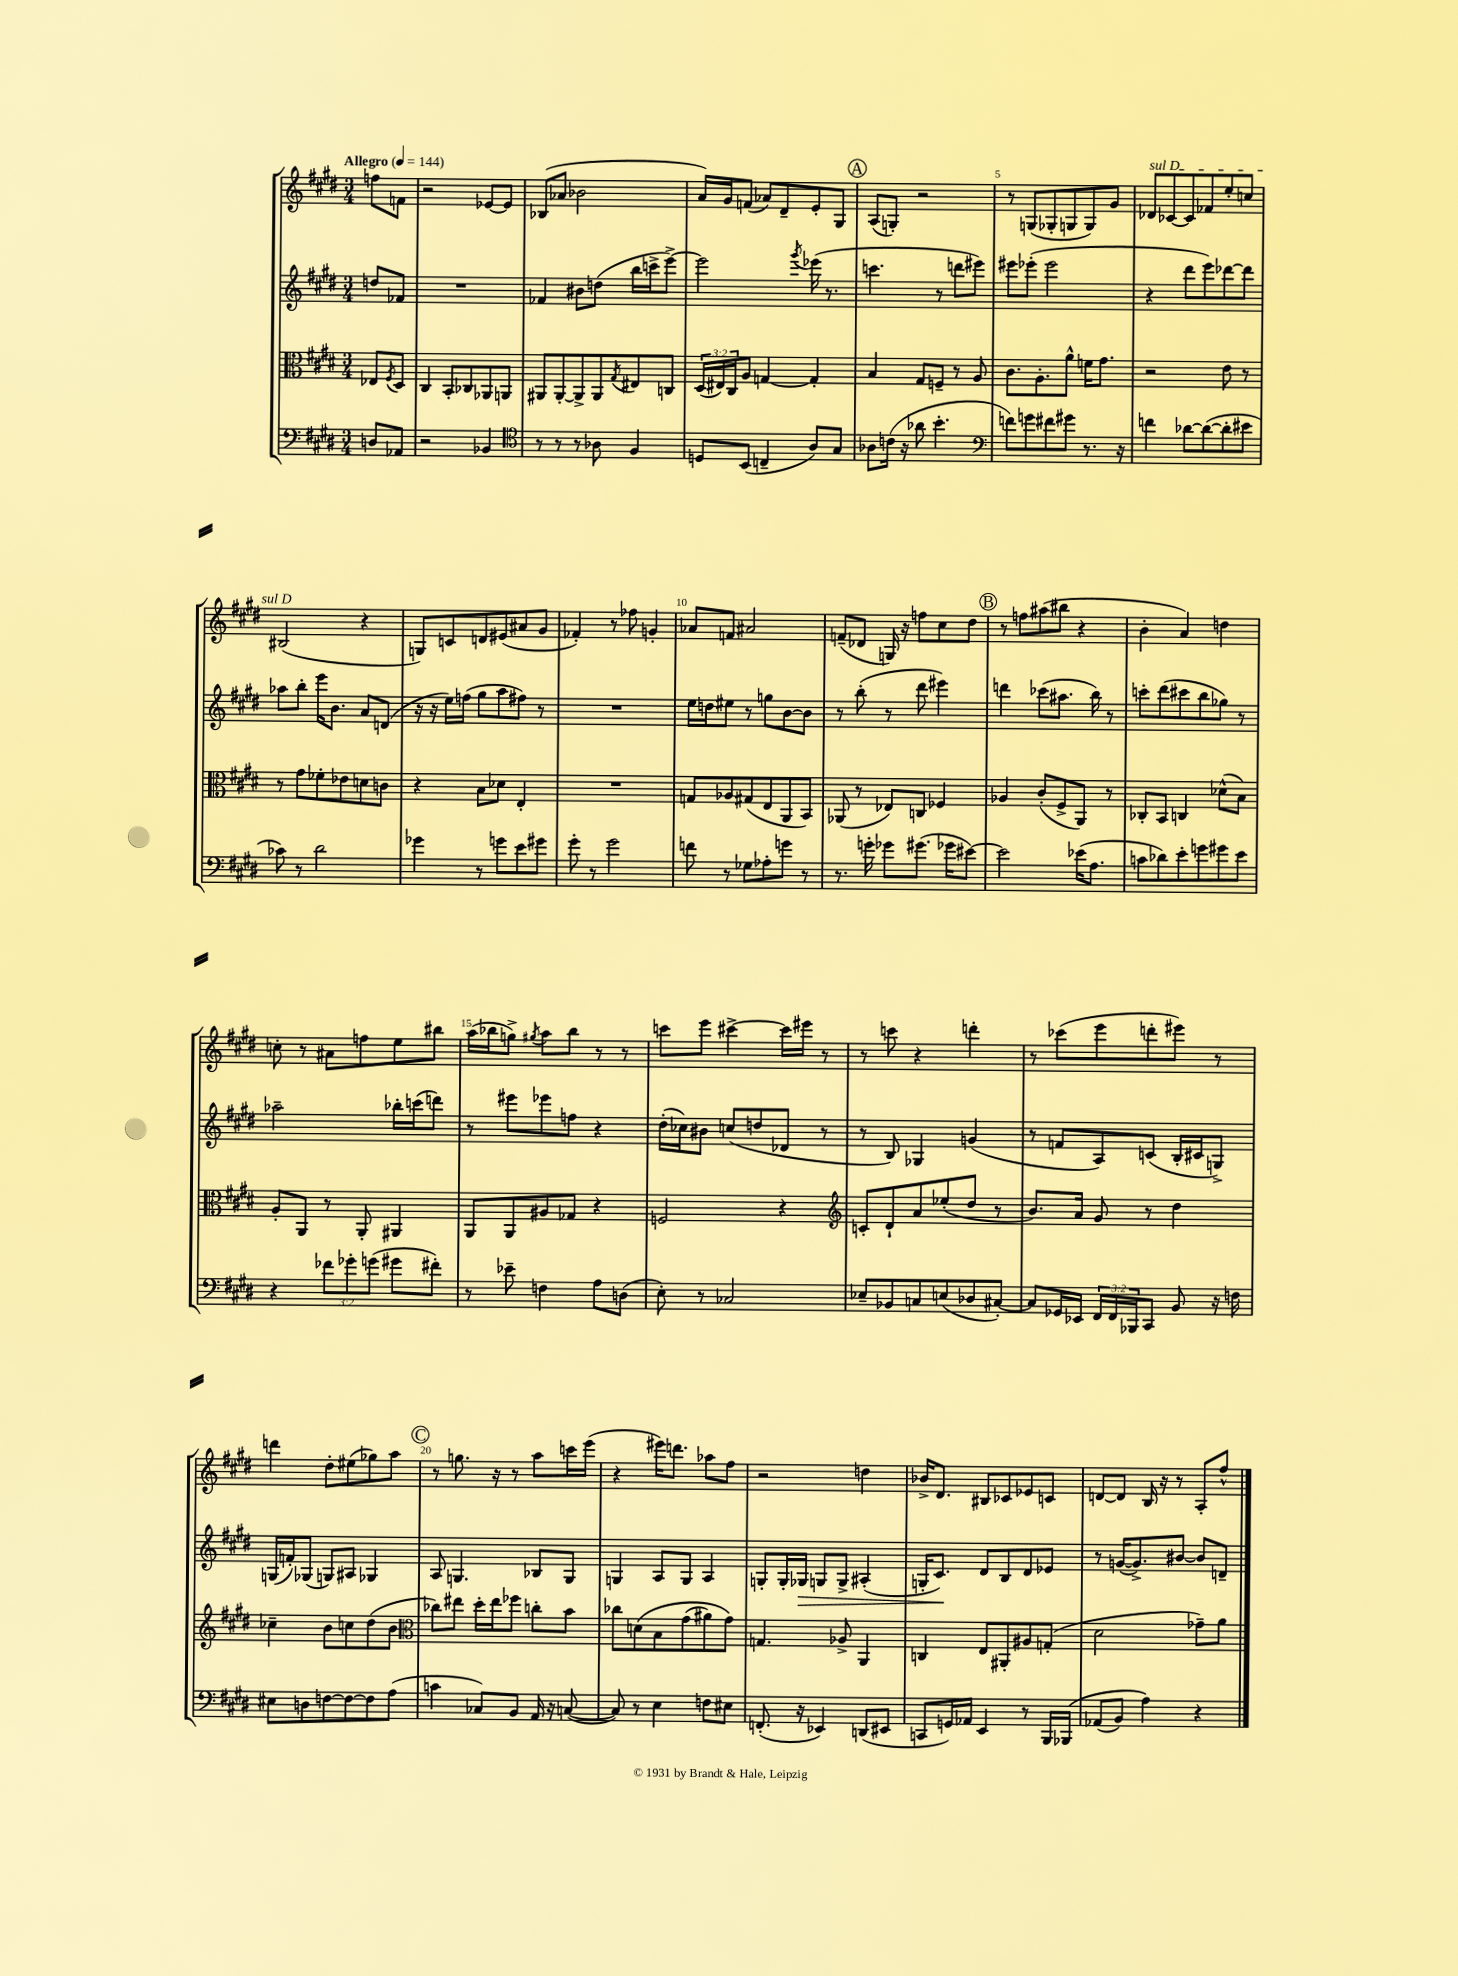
<<
\new StaffGroup <<
\new Staff = "s0" {
    \clef treble \key e \major \numericTimeSignature \time 3/4 \partial 4 \tempo "Allegro" 4 = 144
    f''8 f'8 |
    r2 ees'8~ ees'8 |
    bes8( aes'8 bes'2 |
    a'16) gis'16 f'8( aes'8) dis'8-- e'8-. gis8 |
    \mark \markup { \circle "A" } a8( g8-.) r2 |
    r8 g8( ges8-. g8 g8) gis'8 |
    \once \override TextSpanner.bound-details.left.text = \markup { \italic "sul D" } des'8\startTextSpan ces'8~ ces'8 fes'8 e''8-. c''8 |
    bis2\stopTextSpan( r4 |
    g8) c'8 d'8 eis'8( ais'8 gis'8 |
    fes'4-.) r8 fes''8 g'4-. |
    aes'8 f'8 ais'2 |
    f'8--( des'8 g16) r16 f''8 cis''8 dis''8 |
    \mark \markup { \circle "B" } r8 f''8 ais''8( bis''8 r4 |
    b'4-. a'4) d''4 |
    c''8-. r8 ais'8 f''8 e''8 bis''8 |
    a''16( bes''16 g''8->) \acciaccatura { gis''8 } a''8 bes''8 r8 r8 |
    c'''8 e'''8 cis'''4~-> cis'''16 eis'''16 r8 |
    r8 c'''8 r4 d'''4-. |
    r8 ces'''8( e'''8 d'''8-. eis'''8) r8 |
    d'''4 dis''8-. eis''8( ges''8) a''8 |
    \mark \markup { \circle "C" } r8 g''8. r16 r8 a''8 c'''16 e'''16( |
    r4 eis'''16) d'''8. aes''8 fis''8 |
    r2 d''4 |
    bes'16-> dis'8. bis8 ces'8 ees'8 c'8 |
    d'8~ d'8 b16 r16 r8 a8-. fis''8-^ \bar "|." |
}
\new Staff = "s1" {
    \clef treble \key e \major \numericTimeSignature \time 3/4 \partial 4
    d''8 fes'8 |
    R2. |
    fes'4 bis'8 d''8( b''16 c'''16-> e'''8~->) |
    e'''2 \acciaccatura { gis'''8 } ees'''16( r8. |
    \mark \markup { \circle "A" } c'''4. r8 d'''8 eis'''8) |
    eis'''8 ees'''8-.( ees'''2 |
    r4 dis'''8 e'''8) des'''8~ des'''8 |
    aes''8 b''8-. e'''16 b'8. a'8 d'8( |
    r16 r16 e''16) f''16( gis''8 a''8 fis''8) r8 |
    R2. |
    e''16 d''16 eis''8 r8 g''8 b'8~ b'8 |
    r8 b''8-.( r8 dis'''8 eis'''4) |
    \mark \markup { \circle "B" } d'''4 ces'''8( ais''8. b''16) r8 |
    c'''8-. dis'''8( cis'''8 b''8 ges''8) r8 |
    aes''2-- bes''16-. c'''16( d'''8) |
    r8 eis'''8 ees'''8 f''8 r4 |
    dis''16-.( ces''16) bis'8 c''8( d''8 des'8 r8 |
    r8 b8) ges4 g'4( |
    r8 f'8 a8) c'8( b16-. cis'16 g8->) |
    g16( f'16-.) ges8( g8) ais8 ges4 |
    \mark \markup { \circle "C" } a8 g4. bes8 g8 |
    g4 a8 g8 a4 |
    g8-. g16-. ges16\> g8 g8-> ais4-.( |
    g16-. cis'8.\!) dis'8 b8 dis'8 ees'8 |
    r8 g'16~( g'8.->) bis'8~ bis'8 d'8-- \bar "|." |
}
\new Staff = "s2" {
    \clef alto \key e \major \numericTimeSignature \time 3/4 \override Staff.TupletNumber.text = #tuplet-number::calc-fraction-text \partial 4
    ees8 \acciaccatura { fis8 } dis8 |
    cis4 b,8-. ces8 aes,8 a,8 |
    ais,8 ais,8~-. ais,8-> ais,8 \acciaccatura { gis8 } eis8 c8 |
    \tuplet 3/2 { dis16( eis16) cis16 } a8 g4~ g4-. |
    \mark \markup { \circle "A" } b4 gis8 f8-- r8 a8 |
    cis'8. a8.-. a'8-^ f'16 gis'8. |
    r2 e'8 r8 |
    r8 gis'8 fes'8-. ees'8 d'8 c'8 |
    r4 b8 des'8 e4-. |
    R2. |
    g8 aes8 gis8( e8 a,8 b,8) |
    aes,8( r8 ees8) c8 fes4 |
    \mark \markup { \circle "B" } aes4 cis'8-.( fis8-> a,8) r8 |
    ces8-. b,8 c4 des'8-^( b8) |
    a8-. a,8 r8 a,8-. ais,4 |
    a,8 a,8 ais8 ges8 r4 |
    f2 r4 |
    \clef treble c'8-. dis'8-! a'8 ees''8-.( dis''8 r8 |
    b'8.) a'16 gis'8 r8 dis''4 |
    ces''4-- b'8 c''8 dis''8( b'8 |
    \mark \markup { \circle "C" } \clef alto ces''8) eis''8 dis''16-. eis''16 fes''8 c''8-. b'8 |
    ces''8 d'8\( b8 gis'8( ais'8) gis'8\) |
    g4. aes8-> a,4 |
    c4 e8 ais,8-. ais8 g8-.( |
    dis'2 ges'8--) a'8 \bar "|." |
}
\new Staff = "s3" {
    \clef bass \key e \major \numericTimeSignature \time 3/4 \override Staff.TupletNumber.text = #tuplet-number::calc-fraction-text \partial 4
    d8 aes,8 |
    r2 bes,4 |
    \clef tenor r8 r8 r8 aes8 fis4 |
    d8 b,8( c4-- a8) gis8 |
    \mark \markup { \circle "A" } aes8 c'16( r16 aes'8 b'4.-. |
    \clef bass f'8) g'8 fis'8 gis'8 r8. r16 |
    f'4 des'8~ des'8~( des'8-. eis'8 |
    ces'8) r8 dis'2 |
    ges'4 r8 g'8 e'8 gis'8 |
    gis'8-. r8 gis'2 |
    f'8 r8 ges8 aes8-. g'8 r8 |
    r8. g'16-. ges'8 gis'8.( ges'16 eis'8~) |
    \mark \markup { \circle "B" } eis'2 ees'16( a8. |
    c'8 des'8) e'8-. g'8 gis'8 e'8 |
    r4 \tuplet 3/2 { fes'8 ges'8-. g'8( } gis'8 fis'8-.) |
    r8 ees'8-- f4 a8 d8( |
    e8-.) r8 ces2 |
    ees8-- bes,8 c8 e8( des8 cis8~-.) |
    cis8 ges,16 ees,16 \tuplet 3/2 { fis,16 fis,16 bes,,16 } cis,8 b,8 r16 f16 |
    eis8 d8 f8~ f8~ f8 a8( |
    \mark \markup { \circle "C" } c'4 ces8) b,8 a,16 r16 c8~( |
    c8) r8 e4 f8 eis8 |
    f,8.-.( r16 ees,4) d,8( eis,8 |
    c,8 g,16) aes,16 e,4 r8 b,,16 bes,,16\( |
    aes,8( b,8) a4\) r4 \bar "|." |
}
>>
>>
\layout { \context { \Score \override BarNumber.break-visibility = ##(#f #t #t) barNumberVisibility = #(every-nth-bar-number-visible 5) } }
